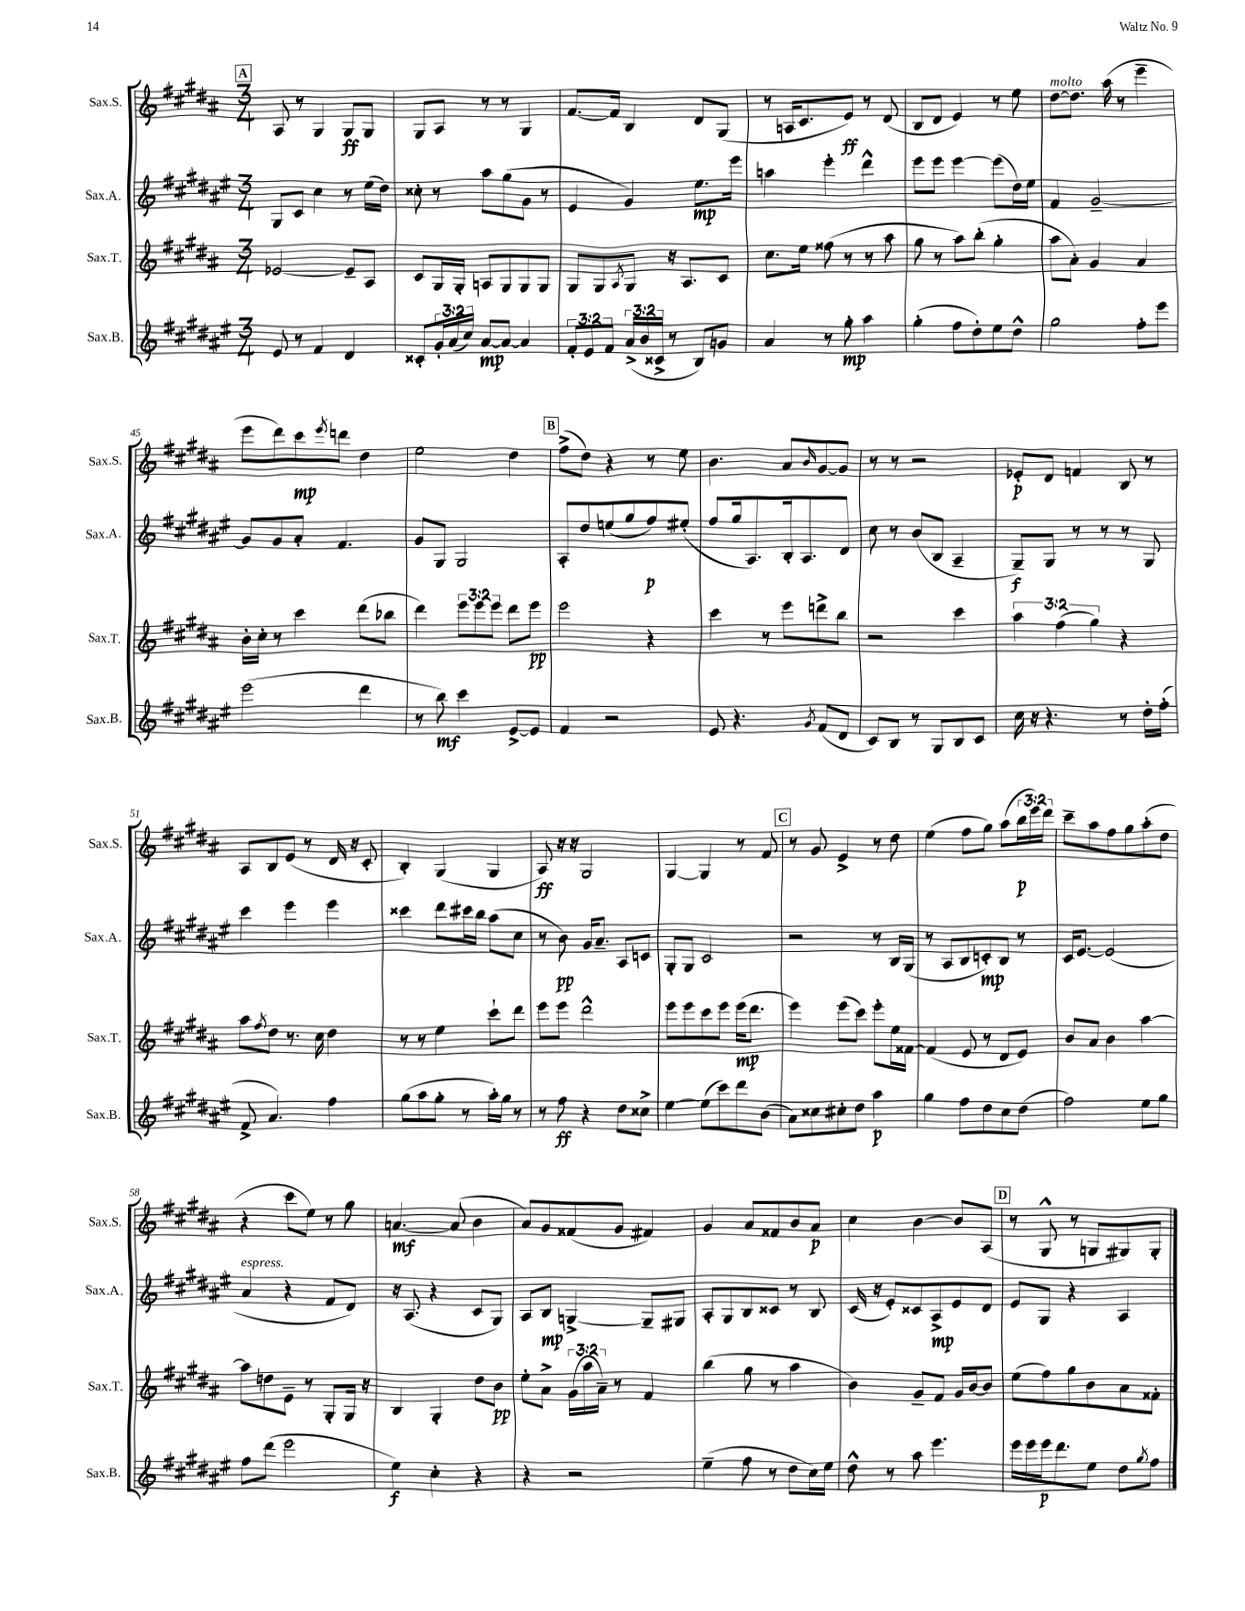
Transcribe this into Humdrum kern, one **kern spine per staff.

**kern	**kern	**kern	**kern
*staff4	*staff3	*staff2	*staff1
*clefG2	*clefG2	*clefG2	*clefG2
*k[f#c#g#d#a#e#]	*k[f#c#g#d#a#]	*k[f#c#g#d#a#e#]	*k[f#c#g#d#a#]
*M3/4	*M3/4	*M3/4	*M3/4
8e#	[2e-	8G#	8A#
8r	.	8c#	8r
4f#	.	4cc#	4G#
4d#	8e-~]	8r	8G#
.	8A#	(16ee#	8G#
.	.	16dd#)	.
=	=	=	=
8c##'	8c#	8cc##'	8G#
24g#'	16G#	8r	8A#
(24a#	.	.	.
.	16G#'	.	.
24cc#)	.	.	.
[8a#	8A	8aa#	8r
8a#_	8G#	(8gg#	8r
4a#]	8G#	8g#	4G#
.	8G#	8r	.
=	=	=	=
12f#'	8G#	4e#	[8.f#
12e#	.	.	.
.	8G#	.	.
12f#	.	.	.
.	.	.	16f#]
.	8qA#	.	.
(24a#^	8G#	4g#)	4B
24b	.	.	.
24c##^	.	.	.
8r	16r	.	.
.	8.A#	.	.
8B)	.	8.ee#	8d#
8g	8c#	.	(8G#
.	.	16eee#	.
=	=	=	=
4a#	8.cc#	4aa	8r
.	.	.	16A
.	16ee	.	8.c#
8r	(8ff##	4eee#'	.
8gg#'	8r	.	8e)
4aa#	8r	4ddd#^^	8r
.	8aa#	.	(8d#
=	=	=	=
(4gg#'	8gg#	8eee#	8B
.	8r	8eee#	8d#
8ff#	8aa#)	[4eee#	4e)
8dd#')	(8bb'	.	.
8ee#	4gg#'	(8eee#]	8r
8dd#^^	.	16dd#)	8ee
.	.	16ee#	.
=	=	=	=
2gg#	8aa#	4f#	[8dd#
.	8a#')	.	8.dd#]
.	4g#	[2g#~	.
.	.	.	(16aa#
.	.	.	8r
8ff#'	4a#	.	4eee~
8eee#	.	.	.
=	=	=	=
(2eee#	16b'	8g#]	8eee
.	16cc#'	.	.
.	8r	8g#	8ddd#)
.	4ccc#	8a#'	8ccc#
.	.	.	8qeee
.	.	4.f#	8ddd
4ddd#	(8ddd#	.	4dd#
.	8bb-	.	.
=	=	=	=
8r	4ddd#)	8g#	2ee
8bb)	.	8G#	.
4ccc#	12eee	2G#	.
.	12eee	.	.
.	12eee	.	.
[8e#^	8ddd#	.	4dd#
8e#]	8eee	.	.
=	=	=	=
4f#	2eee	8A#'	(8ff#^
.	.	8dd#	8dd#)
2r	.	(8ee	4r
.	.	8gg#	.
.	4r	8ff#)	8r
.	.	(8ee#'	8ee
=	=	=	=
8e#	4ccc#	8ff#	4.b
4.r	.	16gg#	.
.	.	8.A#)	.
.	8r	.	.
.	8eee	16B'	8a#
.	.	8.A#	.
8qg#	.	.	16qqb
(8f#	8ddd^	.	[8g#
8d#	8bb	8d#	8g#]
=	=	=	=
8c#)	2r	8cc#	8r
8B	.	8r	8r
8r	.	(8b	2r
8G#	.	8B	.
8B	4ccc#	4A#~	.
8c#	.	.	.
=	=	=	=
16cc#	6aa#	8G#~)	8e-'
16r	.	.	.
4.r	.	8G#	8d#
.	(6ff#	.	.
.	.	8r	4f
.	6gg#)	.	.
.	.	8r	.
8r	4r	8r	8B
16dd#'	.	8G#	8r
(16ff#'	.	.	.
=	=	=	=
8f#^	8aa#	4ccc#	8A#
.	8qff#	.	.
4.a#)	8dd#	.	8B
.	8.r	4eee#	(8e
.	.	.	8r
.	16cc#	.	.
4ff#	4dd#	4eee#	16d#
.	.	.	16r
.	.	.	8c#'
=	=	=	=
(8gg#	8r	4ccc##	4B')
8aa#	8r	.	.
8gg#'	4ee	8ddd#	(4G#
8r	.	16ccc#	.
.	.	16bb	.
16aa#')	8ccc#`	(8aa#	4G#
16gg#	.	.	.
8r	8ddd#	8cc#	.
=	=	=	=
8r	8eee	8r	8A#)
8ff#	8eee	8b)	16r
.	.	.	16r
4r	2ddd#^^	16g#	2G#
.	.	8.a#~	.
8dd#	.	8A#	.
8cc##^	.	8c	.
=	=	=	=
[4ee#	8eee	8G#'	[4G#
.	8eee	8G#	.
(8ee#]	8ccc#	2c#	4G#]
8ccc#)	8eee	.	.
8ddd#	(16eee	.	8r
.	8.ddd#	.	.
(8b	.	.	8f#
=	=	=	=
8a#)	4eee)	2r	8r
8cc##	.	.	8g#
8cc#'	(8eee	.	4e^
8dd#	8ccc#)	.	.
4aa#	8eee'	8r	8r
.	16ee	16B	8dd#
.	[16f##	(16G#	.
=	=	=	=
4gg#	(4f##]	8r	(4ee
.	.	8A#	.
8ff#	8e	8B	8ff#
8dd#	8r	8c')	8gg#)
8cc#	8d#	8B	(8aa#
(8dd#	8e)	8r	24bb
.	.	.	24eee)
.	.	.	24ddd#
=	=	=	=
2ff#)	8b	16c#	8ccc#~
.	.	[8.e#	.
.	8a#	.	8aa#
.	4b	(2e#]	8ff#
.	.	.	8gg#
8ee#	[4aa#	.	(8aa#'
8gg#	.	.	8dd#
=	=	=	=
8ff#	8aa#]	4a#	4r
(8ddd#	8dd	.	.
2eee#	8e~	4r	8ccc#
.	8r	.	8ee)
.	8G#'	8f#	8r
.	16G#	8d#)	8gg#
.	16r	.	.
=	=	=	=
4ee#)	4B	16r	[4.a
.	.	(8.A#	.
4cc#'	4G#'	4r	.
.	.	.	(8a]
4r	8dd#	8c#	4b
.	8b	8G#)	.
=	=	=	=
4r	8ee'	8A#	8a#)
.	8a#^	8B	8g#
2r	(24g#	[4G^	(8f##
.	24aa#	.	.
.	24a#~)	.	.
.	8r	.	8g#
.	4f#	8G~]	4f#)
.	.	8G#	.
=	=	=	=
(4ee#~	(4bb	8A#'	4g#
.	.	8G#	.
8ff#	8gg#	8B	8a#
8r	8r	8c##	8f##
8dd#	4aa#	8r	8b
16cc#)	.	8B	8a#
16ee#	.	.	.
=	=	=	=
8dd#^^	4b)	(16c#	4cc#
.	.	16r	.
8r	.	8e#')	.
8aa#	8g#~	8c##	[4b
4.eee#	8f#	8A#^	.
.	16g#	8e#	8b]
.	[16b	.	.
.	8b]	8d#	(8A#
=	=	=	=
16eee#	(8ee	8e#	8r
16eee#	.	.	.
16eee#	8ff#)	8G#	8G#^^
8.ddd#	.	.	.
.	8gg#	4r	8r
8ee#	8b	.	8G
8dd#	8a#	4A#	8G#)
8qgg#	.	.	.
8ff#	8f##'	.	8G#'
==	==	==	==
*-	*-	*-	*-
